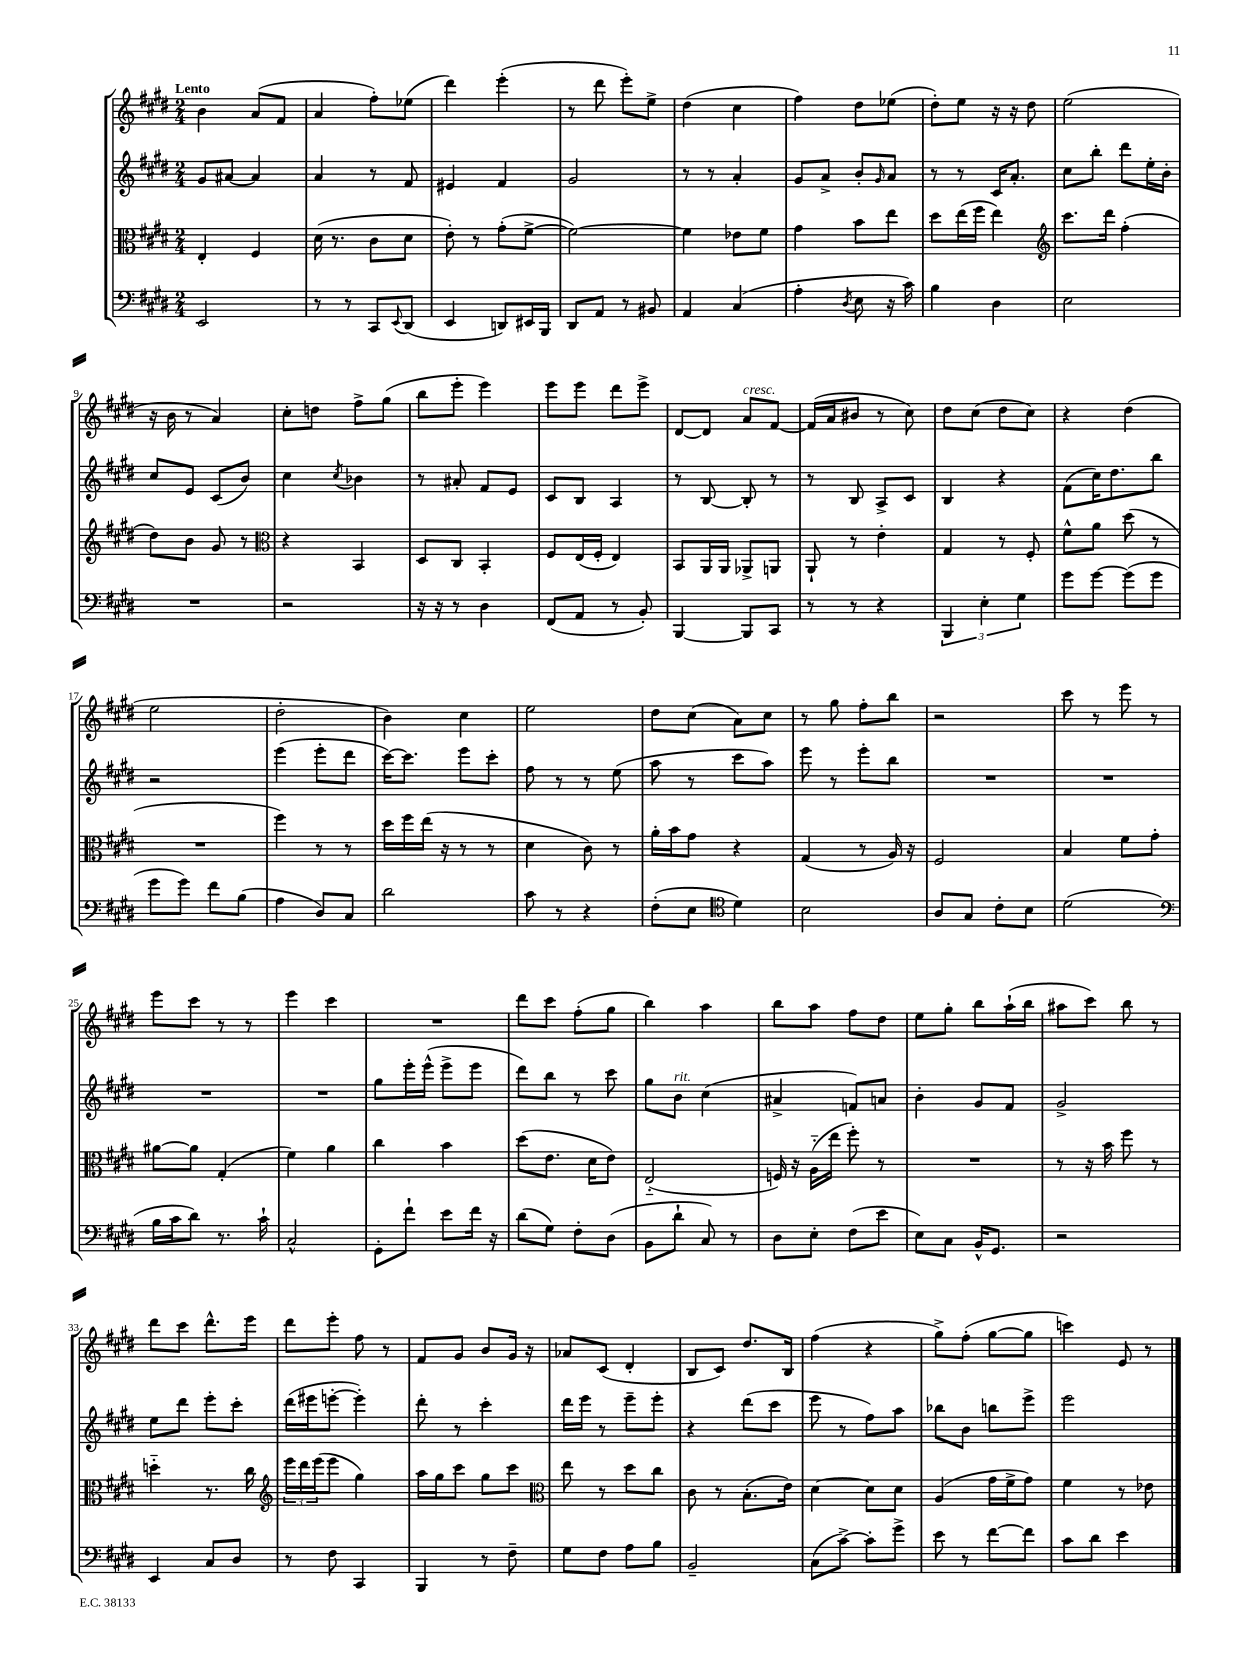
<<
\new StaffGroup <<
\new Staff = "s0" {
    \clef treble \key e \major \numericTimeSignature \time 2/4 \tempo "Lento"
    b'4 a'8( fis'8 |
    a'4 fis''8-.) ees''8( |
    dis'''4) e'''4-.( |
    r8 dis'''8 e'''8-.) e''8-> |
    dis''4( cis''4 |
    fis''4) dis''8 ees''8( |
    dis''8-.) e''8 r16 r16 dis''8 |
    e''2( |
    r16 b'16 r8 a'4) |
    cis''8-. d''8 fis''8-> gis''8( |
    b''8 e'''8-. e'''4) |
    e'''8 e'''8 dis'''8 e'''8-> |
    dis'8~ dis'8 a'8^\markup { \italic "cresc." } fis'8~ |
    fis'16( a'16 bis'8 r8 cis''8) |
    dis''8 cis''8( dis''8 cis''8) |
    r4 dis''4( |
    e''2 |
    dis''2-. |
    b'4) cis''4 |
    e''2 |
    dis''8 cis''8( a'8) cis''8 |
    r8 gis''8 fis''8-. b''8 |
    r2 |
    cis'''8 r8 e'''8 r8 |
    e'''8 cis'''8 r8 r8 |
    e'''4 cis'''4 |
    R2 |
    dis'''8 cis'''8 fis''8-.( gis''8 |
    b''4) a''4 |
    b''8 a''8 fis''8 dis''8 |
    e''8 gis''8-. b''8 a''16-!( b''16 |
    ais''8 cis'''8) b''8 r8 |
    dis'''8 cis'''8 dis'''8.-^ e'''16 |
    dis'''8 e'''8-. fis''8 r8 |
    fis'8 gis'8 b'8 gis'16 r16 |
    aes'8 cis'8( dis'4-. |
    b8 cis'8) dis''8. b16 |
    fis''4( r4 |
    gis''8->) fis''8-.( gis''8~ gis''8 |
    c'''4) e'8 r8 \bar "|." |
}
\new Staff = "s1" {
    \clef treble \key e \major \numericTimeSignature \time 2/4
    gis'8 ais'8~ ais'4 |
    a'4 r8 fis'8 |
    eis'4 fis'4 |
    gis'2 |
    r8 r8 a'4-. |
    gis'8 a'8-> b'8-. \grace { gis'16 } a'8 |
    r8 r8 cis'16 a'8.-. |
    cis''8 b''8-. dis'''8 e''16-. b'16-. |
    cis''8 e'8 cis'8( b'8) |
    cis''4 \acciaccatura { cis''8 } bes'4 |
    r8 ais'8-. fis'8 e'8 |
    cis'8 b8 a4 |
    r8 b8~ b8-. r8 |
    r8 b8 a8-> cis'8 |
    b4 r4 |
    fis'8( cis''16) dis''8. b''8 |
    r2 |
    e'''4( e'''8-. dis'''8 |
    cis'''16~) cis'''8. e'''8 cis'''8-. |
    fis''8 r8 r8 e''8( |
    a''8 r8 cis'''8 a''8) |
    e'''8 r8 e'''8-. b''8 |
    R2 |
    R2 |
    R2 |
    R2 |
    gis''8 e'''16-. e'''16-^( e'''8-> e'''8 |
    dis'''8) b''8 r8 cis'''8 |
    gis''8 b'8^\markup { \italic "rit." } cis''4( |
    ais'4-> f'8) a'8 |
    b'4-. gis'8 fis'8 |
    gis'2-> |
    e''8 dis'''8 e'''8-. cis'''8-. |
    dis'''16( eis'''16 e'''8~-. e'''4-.) |
    dis'''8-. r8 cis'''4-. |
    dis'''16 e'''16 r8 e'''8-- e'''8-. |
    r4 dis'''8( cis'''8 |
    e'''8 r8 fis''8) a''8 |
    bes''8 b'8 b''8 e'''8-> |
    e'''2 \bar "|." |
}
\new Staff = "s2" {
    \clef alto \key e \major \numericTimeSignature \time 2/4
    e4-. fis4 |
    dis'16( r8. cis'8 dis'8 |
    e'8-.) r8 gis'8-.( fis'8~-> |
    fis'2~) |
    fis'4 ees'8 fis'8 |
    gis'4 b'8 e''8 |
    dis''8 e''16( fis''16 e''4) |
    \clef treble cis'''8. dis'''16 fis''4-.( |
    dis''8) b'8 gis'8 r8 |
    \clef alto r4 b,4 |
    dis8 cis8 b,4-. |
    fis8 e16( fis16-. e4) |
    b,8 a,16 a,16 aes,8-> a,8 |
    a,8-! r8 e'4-. |
    gis4 r8 fis8-. |
    fis'8-^ a'8 dis''8( r8 |
    R2 |
    fis''4) r8 r8 |
    dis''16 fis''16 e''16( r16 r8 r8 |
    dis'4 cis'8) r8 |
    a'16-. b'16 gis'8 r4 |
    gis4( r8 a16) r16 |
    fis2 |
    b4 fis'8 gis'8-. |
    ais'8~ ais'8 gis4-.( |
    fis'4) a'4 |
    cis''4 b'4 |
    dis''8( e'8. dis'16 e'8) |
    e2-_( |
    f16) r16 a16-_( e''16 fis''8-.) r8 |
    R2 |
    r8 r16 b'16 fis''8 r8 |
    d''4-_ r8. cis''16 |
    \clef treble \tuplet 3/2 { e'''16 dis'''16 e'''16( } e'''8 gis''4) |
    a''16 gis''16 cis'''8 gis''8 cis'''8 |
    \clef alto e''8 r8 dis''8 cis''8 |
    cis'8 r8 b8.-.( e'16) |
    dis'4~ dis'8 dis'8 |
    a4( gis'16 fis'16-> gis'8) |
    fis'4 r8 ees'8 \bar "|." |
}
\new Staff = "s3" {
    \clef bass \key e \major \numericTimeSignature \time 2/4
    e,2 |
    r8 r8 cis,8 \appoggiatura { e,8 } dis,8( |
    e,4 d,8) eis,16 b,,16 |
    dis,8 a,8 r8 bis,8 |
    a,4 cis4( |
    a4-. \acciaccatura { dis8 } e8 r16 cis'16) |
    b4 dis4 |
    e2 |
    R2 |
    r2 |
    r16 r16 r8 dis4 |
    fis,8( a,8 r8 b,8-.) |
    b,,4~ b,,8 cis,8 |
    r8 r8 r4 |
    \tuplet 3/2 { b,,4 e4-. gis4 } |
    gis'8 gis'8~ gis'8( gis'8 |
    gis'8 gis'8) fis'8 b8( |
    a4 dis8) cis8 |
    dis'2 |
    cis'8 r8 r4 |
    fis8-.( e8 \clef tenor dis'4) |
    b2 |
    a8 gis8 cis'8-. b8 |
    dis'2( |
    \clef bass b16 cis'16 dis'8) r8. cis'16-! |
    cis2-^ |
    gis,8-. fis'8-! e'8 fis'16 r16 |
    dis'8( gis8) fis8-. dis8( |
    b,8 dis'8-! cis8) r8 |
    dis8 e8-. fis8( e'8 |
    e8) cis8 b,16-^ gis,8. |
    r2 |
    e,4 cis8 dis8 |
    r8 fis8 cis,4 |
    b,,4 r8 fis8-- |
    gis8 fis8 a8 b8 |
    b,2-- |
    cis8( cis'8~->) cis'8-. gis'8-> |
    e'8 r8 fis'8~ fis'8 |
    cis'8 dis'8 e'4 \bar "|." |
}
>>
>>
